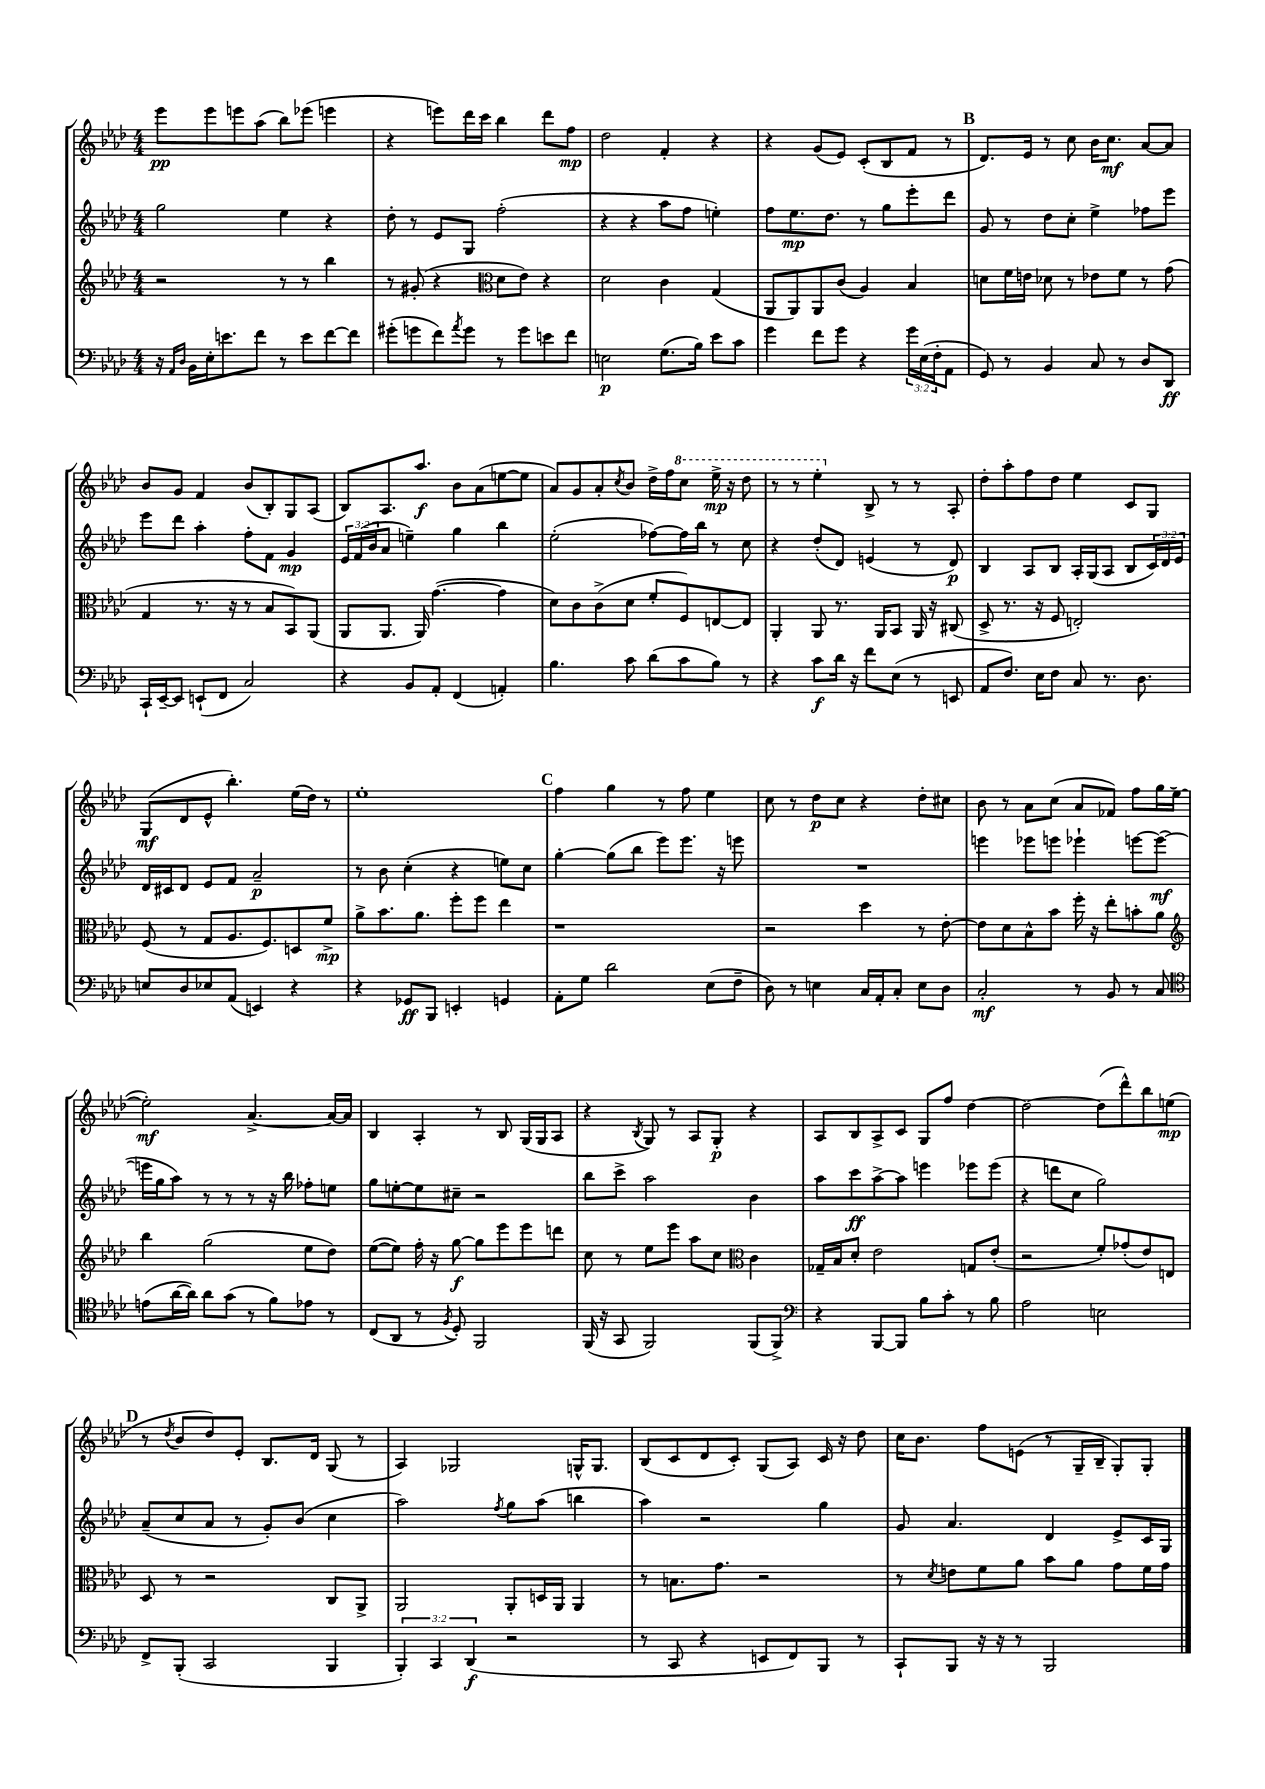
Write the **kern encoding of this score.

**kern	**dynam	**kern	**dynam	**kern	**dynam	**kern	**dynam
*part4	*part4	*part3	*part3	*part2	*part2	*part1	*part1
*staff4	*staff4	*staff3	*staff3	*staff2	*staff2	*staff1	*staff1
*clefF4	*	*clefG2	*	*clefG2	*	*clefG2	*
*k[b-e-a-d-]	*	*k[b-e-a-d-]	*	*k[b-e-a-d-]	*	*k[b-e-a-d-]	*
*M4/4	*	*M4/4	*	*M4/4	*	*M4/4	*
=44	=44	=44	=44	=44	=44	=44	=44
16r	.	2r	.	2gg\	.	8eee-\L	pp
16qqAA-/LL	.	.	.	.	.	.	.
16qqD-/JJ	.	.	.	.	.	.	.
16BB-\LL	.	.	.	.	.	.	.
16E-'\J	.	.	.	.	.	8eee-\	.
8.en\	.	.	.	.	.	.	.
.	.	.	.	.	.	8eeen\	.
8f\J	.	.	.	.	.	(8aa-\J	.
8r	.	8r	.	4ee-\	.	8bb-\L)	.
8e\L	.	8r	.	.	.	(8eee-X\J	.
[8f\	.	4bb-\	.	4r	.	4eeen\	.
8f\J]	.	.	.	.	.	.	.
=45	=45	=45	=45	=45	=45	=45	=45
(8g#X'\L	.	8r	.	8dd-'\	.	4r	.
8gn\	.	(8g#X'/	.	8r	.	.	.
8f\)	.	4r	.	8e-/L	.	8eeen\L)	.
8qa-/	.	.	.	.	.	.	.
8g\J	.	.	.	8G/J	.	16ddd-\L	.
.	.	.	.	.	.	16ccc\JJ	.
*	*	*clefC3	*	*	*	*	*
8r	.	8d-\L	.	(2ff'\	.	4bb-\	.
8g\L	.	8e-\J)	.	.	.	.	.
8en\	.	4r	.	.	.	8ddd-\L	.
8f\J	.	.	.	.	.	8ff\J	mp
=46	=46	=46	=46	=46	=46	=46	=46
2En\	p	2d-\	.	4r	.	2dd-\	.
.	.	.	.	4r	.	.	.
(8.G\L	.	4c\	.	8aa-\L	.	4f'/	.
.	.	.	.	8ff\J	.	.	.
16B-\Jk)	.	.	.	.	.	.	.
8e-\L	.	(4G/	.	4een'\)	.	4r	.
8c\J	.	.	.	.	.	.	.
=47	=47	=47	=47	=47	=47	=47	=47
4g\	.	8AA-/L	.	8ff\L	.	4r	.
.	.	8AA-/)	.	8.ee-\	mp	.	.
8f\L	.	8AA-/	.	.	.	(8g/L	.
.	.	.	.	8.dd-\J	.	.	.
8g\J	.	(8c/J	.	.	.	8e-/J)	.
4r	.	4A-/)	.	8r	.	(8c'/L	.
.	.	.	.	8gg\L	.	8B-/	.
24g\LL	.	4B-/	.	8eee-'\	.	8f/J	.
(24E-\	.	.	.	.	.	.	.
24F'\J	.	.	.	.	.	.	.
8AA-\J	.	.	.	8ddd-\J	.	8r	.
!!LO:REH:place=s1:t=B
=48	=48	=48	=48	=48	=48	=48	=48
8GG/)	.	8dn\L	.	8g/	.	8.d-/L)	.
8r	.	16f\L	.	8r	.	.	.
.	.	16en\JJ	.	.	.	16e-/Jk	.
4BB-/	.	8d-X\	.	8dd-\L	.	8r	.
.	.	8r	.	8cc'\J	.	8cc\	.
8C/	.	8e-X\L	.	4ee-^\	.	16b-\KL	.
.	.	.	.	.	.	8.cc\J	mf
8r	.	8f\J	.	.	.	.	.
8D-/L	.	8r	.	8ff-X\L	.	[8a-/L	.
8DD-/J	ff	(8g\	.	8eee-\J	.	8a-/J]	.
!!LO:LB:g=z
=49	=49	=49	=49	=49	=49	=49	=49
16CC`/LL	.	4G/	.	8eee-\L	.	8b-/L	.
[16EE-~/J	.	.	.	.	.	.	.
8EE-/J]	.	.	.	8ddd-\J	.	8g/J	.
(8EEn`/L	.	8.r	.	4aa-'\	.	4f/	.
8FF/J	.	.	.	.	.	.	.
.	.	16r	.	.	.	.	.
2C/)	.	8r	.	8ff'\L	.	(8b-/L	.
.	.	8B-/L	.	8f\J	.	8B-'/)	.
.	.	8BB-/)	.	4g/	mp	8G/	.
.	.	(8AA-/J	.	.	.	(8A-/J	.
=50	=50	=50	=50	=50	=50	=50	=50
4r	.	8AA-/L	.	24e-/LL	.	8B-/L)	.
.	.	.	.	(24f/	.	.	.
.	.	.	.	24b-/J	.	.	.
.	.	8.AA-/J	.	8a-/J	.	8.A-/	.
8BB-/L	.	.	.	4een~\)	.	.	.
.	.	16AA-/)	.	.	.	8.aa-/J	f
8AA-'/J	.	([4.g\	.	.	.	.	.
(4FF/	.	.	.	4gg\	.	8b-\L	.
.	.	.	.	.	.	(8a-\	.
4AAn'/)	.	4g\]	.	4bb-\	.	[8een\	.
.	.	.	.	.	.	8ee\J]	.
=51	=51	=51	=51	=51	=51	=51	=51
4.B-\	.	8d-\L)	.	(2ee-'\	.	8a-/L)	.
.	.	8c\	.	.	.	8g/	.
.	.	(8c^\	.	.	.	8a-'/	.
.	.	.	.	.	.	8qcc/	.
8c\	.	8d-\J	.	.	.	8b-/J	.
(8d-\L	.	8f'/L	.	[8ff-X\L)	.	16dd-^\LL	.
.	.	.	.	.	.	16ff\J	.
*	*	*	*	*	*	*8va	*
8c\	.	8F/)	.	16ff-\L]	.	8ccc\J	.
.	.	.	.	16bb-\JJ	.	.	.
8B-\J)	.	[8En/	.	8r	.	16eee-^\	mp
.	.	.	.	.	.	16r	.
8r	.	8E/J]	.	8cc\	.	8ddd-\	.
=52	=52	=52	=52	=52	=52	=52	=52
4r	.	4AA-'/	.	4r	.	8r	.
.	.	.	.	.	.	8r	.
8c\L	f	8AA-/	.	(8dd-'/L	.	4eee-'\	.
16d-\Jk	.	8.r	.	8d-/J)	.	.	.
16r	.	.	.	.	.	.	.
*	*	*	*	*	*	*X8va	*
8f\L	.	.	.	(4en/	.	8B-^/	.
.	.	16AA-/KL	.	.	.	.	.
(8E-\J	.	8BB-/J	.	.	.	8r	.
8r	.	16AA-/	.	8r	.	8r	.
.	.	16r	.	.	.	.	.
8EEn/	.	(8C#X/	.	8d-/)	p	8A-'/	.
=53	=53	=53	=53	=53	=53	=53	=53
8AA-/L	.	8D-^/	.	4B-/	.	8dd-'\L	.
8.F/J)	.	8.r	.	.	.	8aa-'\	.
.	.	.	.	8A-/L	.	8ff\	.
16E-\KL	.	16r	.	.	.	.	.
8F\J	.	8F/	.	8B-/J	.	8dd-\J	.
8C/	.	2En'/)	.	16A-'/LL	.	4ee-\	.
.	.	.	.	(16G/J	.	.	.
8.r	.	.	.	8A-/J	.	.	.
.	.	.	.	8B-/L	.	8c/L	.
8.D-\	.	.	.	.	.	.	.
.	.	.	.	24c/L)	.	8G/J	.
.	.	.	.	24d-/	.	.	.
.	.	.	.	24e-/JJ	.	.	.
!!LO:LB:g=z
=54	=54	=54	=54	=54	=54	=54	=54
8En/L	.	(8F/	.	16d-/LL	.	(8G/L	mf
.	.	.	.	16c#X/J	.	.	.
8D-/	.	8r	.	8d-/J	.	8d-/	.
8E-X/	.	8G/L	.	8e-/L	.	8e-^^/J	.
(8AA-/J	.	8.A-/	.	8f/J	.	4.bb-'\)	.
4EEn/)	.	.	.	2a-~/	p	.	.
.	.	8.F/)	.	.	.	.	.
4r	.	8Dn/	.	.	.	(16ee-\LL	.
.	.	.	.	.	.	16dd-\JJ)	.
.	.	8f^/J	mp	.	.	8r	.
=55	=55	=55	=55	=55	=55	=55	=55
4r	.	8a-^\L	.	8r	.	1ee-'	.
.	.	8.b-\	.	8b-\	.	.	.
8GG-X/L	ff	.	.	(4cc'\	.	.	.
.	.	8.a-\J	.	.	.	.	.
8BBB-/J	.	.	.	.	.	.	.
4EEn'/	.	8ff'\L	.	4r	.	.	.
.	.	8ff\J	.	.	.	.	.
4GGn/	.	4ee-\	.	8een\L)	.	.	.
.	.	.	.	8cc\J	.	.	.
!!LO:REH:place=s1:t=C
=56	=56	=56	=56	=56	=56	=56	=56
8AA-'\L	.	1r	.	[4gg'\	.	4ff\	.
8G\J	.	.	.	.	.	.	.
2d-\	.	.	.	(8gg\L]	.	4gg\	.
.	.	.	.	8bb-\J	.	.	.
.	.	.	.	8eee-\L)	.	8r	.
.	.	.	.	8.eee-\J	.	8ff\	.
(8E-\L	.	.	.	.	.	4ee-\	.
.	.	.	.	16r	.	.	.
8F~\J	.	.	.	8eeen\	.	.	.
=57	=57	=57	=57	=57	=57	=57	=57
8D-\)	.	2r	.	1r	.	8cc\	.
8r	.	.	.	.	.	8r	.
4En\	.	.	.	.	.	8dd-\L	p
.	.	.	.	.	.	8cc\J	.
16C/LL	.	4dd-\	.	.	.	4r	.
16AA-'/J	.	.	.	.	.	.	.
8C'/J	.	.	.	.	.	.	.
8E\L	.	8r	.	.	.	8dd-'\L	.
8D-\J	.	[8e-'\	.	.	.	8cc#X\J	.
=58	=58	=58	=58	=58	=58	=58	=58
2C'/	mf	8e-\L]	.	4eeen\	.	8b-\	.
.	.	8d-\	.	.	.	8r	.
.	.	8B-^^\	.	8eee-X\L	.	8a-\L	.
.	.	8b-\J	.	8eeen\J	.	(8cc\J	.
8r	.	16ff'\	.	4eee-X`\	.	8a-/L	.
.	.	16r	.	.	.	.	.
8BB-/	.	8ee-'\L	.	.	.	8f-X/J)	.
8r	.	8bn'\	.	[8eeen\L	.	8ff\L	.
8C/	.	8a-\J	.	(8eee\J_	mf	16gg\L	.
.	.	.	.	.	.	([16ee-\JJ	.
!!LO:LB:g=z
=59	=59	=59	=59	=59	=59	=59	=59
*clefC4	*	*clefG2	*	*	*	*	*
(8en\L	.	4bb-\	.	16eeen\LL]	.	2ee-'\])	mf
.	.	.	.	16gg\J	.	.	.
[16a-\L	.	.	.	8aa-\J)	.	.	.
16a-\JJ])	.	.	.	.	.	.	.
8a-\L	.	(2gg\	.	8r	.	.	.
(8g\J	.	.	.	8r	.	.	.
8r	.	.	.	8r	.	[4.a-^/	.
8f\L)	.	.	.	16r	.	.	.
.	.	.	.	16bb-\	.	.	.
8e-X\J	.	8ee-\L	.	8ff-X'\L	.	.	.
8r	.	8dd-\J)	.	8een\J	.	16a-/LL_	.
.	.	.	.	.	.	16a-/JJ]	.
=60	=60	=60	=60	=60	=60	=60	=60
(8C/L	.	([8ee-\L	.	8gg\L	.	4B-/	.
8AA-/J	.	8ee-\J])	.	[8een'\	.	.	.
8r	.	16ff'\	.	8ee\]	.	4A-'/	.
.	.	16r	.	.	.	.	.
8qF/	.	.	.	.	.	.	.
8D-'/)	.	[8gg\	f	8cc#X~\J	.	.	.
2FF/	.	8gg\L]	.	2r	.	8r	.
.	.	8eee-\	.	.	.	8B-/	.
.	.	8eee-\	.	.	.	(16G/LL	.
.	.	.	.	.	.	16G/J	.
.	.	8dddn\J	.	.	.	8A-/J	.
=61	=61	=61	=61	=61	=61	=61	=61
(16FF/	.	8cc\	.	8bb-\L	.	4r	.
16r	.	.	.	.	.	.	.
8GG/	.	8r	.	8ccc^\J	.	.	.
.	.	.	.	.	.	8qB-/	.
2FF/)	.	8ee-\L	.	2aa-\	.	8G/)	.
.	.	8eee-\J	.	.	.	8r	.
.	.	8aa-\L	.	.	.	8A-/L	.
.	.	8cc\J	.	.	.	8G'/J	p
*	*	*clefC3	*	*	*	*	*
(8FF/L	.	4c\	.	4b-\	.	4r	.
8FF^/J)	.	.	.	.	.	.	.
=62	=62	=62	=62	=62	=62	=62	=62
*clefF4	*	*	*	*	*	*	*
4r	.	16G-X~/LL	.	8aa-\L	.	8A-/L	.
.	.	16B-/J	.	.	.	.	.
.	.	8d-'/J	.	8ccc\	ff	8B-/	.
[8BBB-/L	.	2e-\	.	[8aa-^\	.	8A-^/	.
8BBB-/J]	.	.	.	8aa-\J]	.	8c/J	.
8B-\L	.	.	.	4eeen\	.	8G/L	.
8c'\J	.	.	.	.	.	8ff/J	.
8r	.	8Gn/L	.	8eee-X\L	.	[4dd-\	.
8B-\	.	(8e-'/J	.	(8eee-\J	.	.	.
=63	=63	=63	=63	=63	=63	=63	=63
2A-\	.	2r	.	4r	.	2dd-\_	.
.	.	.	.	8dddn\L	.	.	.
.	.	.	.	8cc\J	.	.	.
2En\	.	8f'/L)	.	2gg\)	.	(8dd-\L]	.
.	.	(8g-X'/	.	.	.	8ddd-^^\)	.
.	.	8e-/)	.	.	.	8bb-\	.
.	.	8En/J	.	.	.	(8een\J	mp
!!LO:LB:g=z
!!LO:REH:place=s1:t=D
=64	=64	=64	=64	=64	=64	=64	=64
8FF^/L	.	8D-/	.	(8a-~/L	.	8r	.
.	.	.	.	.	.	8qdd-/	.
(8BBB-'/J	.	8r	.	8cc/	.	8b-/L	.
2CC/	.	2r	.	8a-/J	.	8dd-/)	.
.	.	.	.	8r	.	8e-'/J	.
.	.	.	.	8g'/L)	.	8.B-/L	.
.	.	.	.	(8b-/J	.	.	.
.	.	.	.	.	.	16d-/Jk	.
4BBB-/	.	8C/L	.	4cc\	.	(8G/	.
.	.	8AA-^/J	.	.	.	8r	.
=65	=65	=65	=65	=65	=65	=65	=65
6BBB-'/)	.	2AA-/	.	2aa-\)	.	4A-/)	.
6CC/	.	.	.	.	.	.	.
.	.	.	.	.	.	2G-X/	.
(6DD-/	f	.	.	.	.	.	.
.	.	.	.	8qff/	.	.	.
2r	.	8AA-'/L	.	8gg\L	.	.	.
.	.	16Dn/L	.	(8aa-\J	.	.	.
.	.	16AA-/JJ	.	.	.	.	.
.	.	4AA-/	.	4bbn\	.	16Gn^^/KL	.
.	.	.	.	.	.	8.G/J	.
=66	=66	=66	=66	=66	=66	=66	=66
8r	.	8r	.	4aa-\)	.	(8B-/L	.
8CC/	.	8.Bn\L	.	.	.	8c/	.
4r	.	.	.	2r	.	8d-/	.
.	.	8.g\J	.	.	.	.	.
.	.	.	.	.	.	8c'/J)	.
8EEn/L	.	2r	.	.	.	(8G/L	.
8FF/)	.	.	.	.	.	8A-/J)	.
8BBB-/J	.	.	.	4gg\	.	16c/	.
.	.	.	.	.	.	16r	.
8r	.	.	.	.	.	8dd-\	.
=67	=67	=67	=67	=67	=67	=67	=67
8CC`/L	.	8r	.	8g/	.	16cc\KL	.
.	.	.	.	.	.	8.b-\J	.
.	.	8qd-/	.	.	.	.	.
8BBB-/J	.	8en\L	.	4.a-/	.	.	.
16r	.	8f\	.	.	.	8ff\L	.
16r	.	.	.	.	.	.	.
8r	.	8a-\J	.	.	.	(8en\J	.
2BBB-/	.	8b-\L	.	4d-/	.	8r	.
.	.	8a-\J	.	.	.	16G~/LL	.
.	.	.	.	.	.	16B-~/JJ	.
.	.	8g\L	.	8e-^/L	.	8G'/L)	.
.	.	16f\L	.	16c/L	.	8G'/J	.
.	.	16g\JJ	.	16G/JJ	.	.	.
==	==	==	==	==	==	==	==
*-	*-	*-	*-	*-	*-	*-	*-
